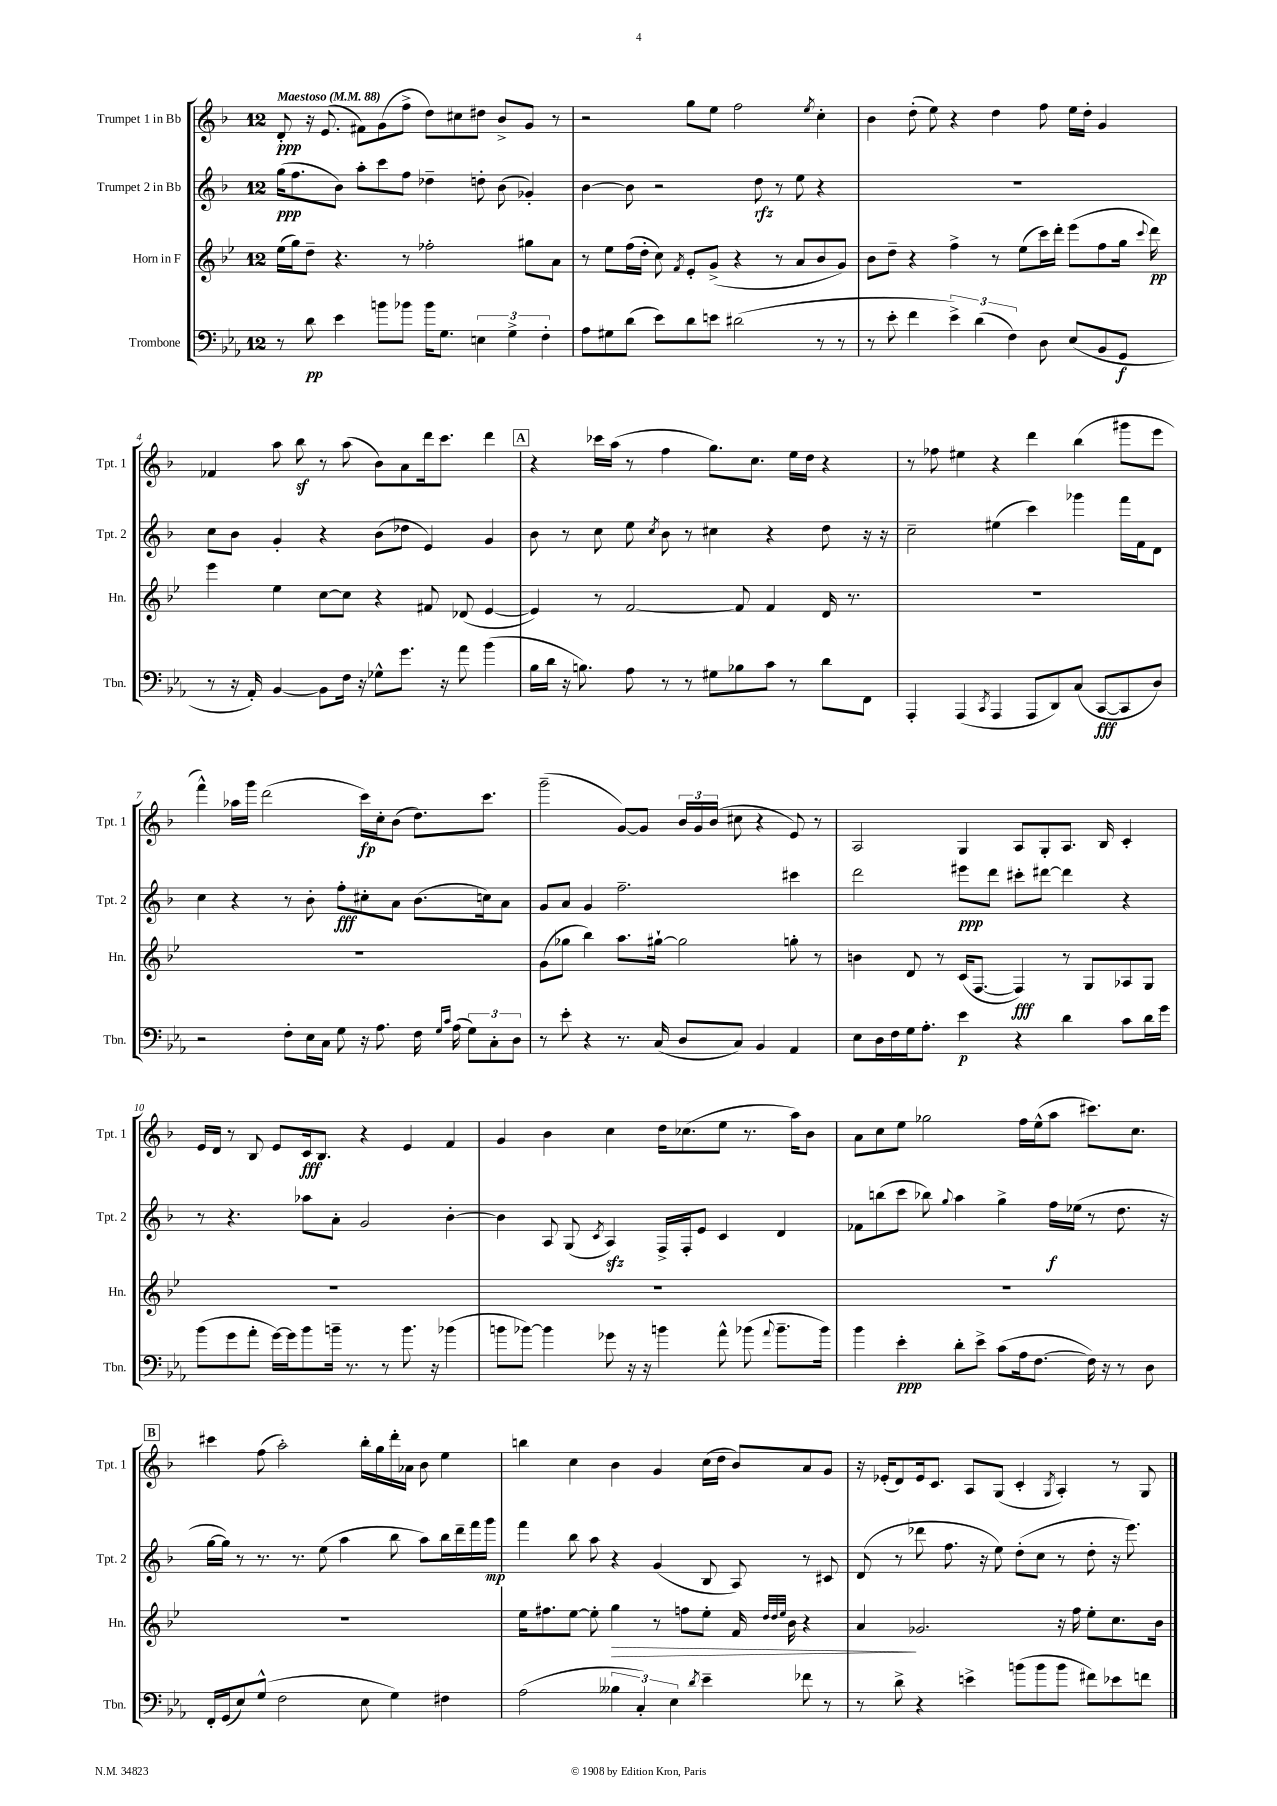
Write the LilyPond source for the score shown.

<<
\new StaffGroup <<
\new Staff = "s0" \with { instrumentName = "Trumpet 1 in Bb" shortInstrumentName = "Tpt. 1" } {
    \clef treble \key f \major \once \override Staff.TimeSignature.style = #'single-digit \time 12/8 \tempo "Maestoso" 4 = 88
    \autoBeamOff d'8-.\ppp r16 e'8.( fis'8[) g'8( f''8]-> d''8[) cis''8 dis''8] bes'8[-> g'8] r8 |
    r2 g''8[ e''8] f''2 \acciaccatura { e''8 } c''4-. |
    bes'4 d''8-.( e''8) r4 d''4 f''8 e''16[ d''16]-. g'4 |
    fes'4 a''8 bes''8\sf r8 a''8( bes'8[) a'8 d'''16 c'''8.] d'''4 |
    \mark \markup { \box "A" } r4 ces'''16[ a''16]( r8 f''4 g''8.[) c''8.] e''16[ d''16] r4 |
    r8 fes''8 eis''4 r4 d'''4 bes''4( gis'''8[ e'''8] |
    f'''4-^) aes''16[ g'''16] d'''2( c'''16[\fp) c''16-. bes'8]( d''8.[) c'''8.] |
    g'''2--( g'8[~) g'8] \tuplet 3/2 { bes'16[ g'16 bes'16]( } cis''8 r4 e'8) r8 |
    a2 g4 a8[ g8-. a8.] bes16 c'4-. |
    e'16[ d'16] r8 bes8 e'8[ c'16\fff bes8.] r4 e'4 f'4 |
    g'4 bes'4 c''4 d''16[ ces''8.( e''8] r8. a''16[) bes'8] |
    a'8[ c''8 e''8] ges''2 f''16[ e''16-^( a''8] cis'''8.[) c''8.] |
    \mark \markup { \box "B" } cis'''4 f''8( a''2-.) bes''16[-. g''16 d'''16-. aes'16] bes'8 e''4 |
    b''4 c''4 bes'4 g'4 c''16[( d''16] bes'8[) a'8 g'8] |
    r16 ees'16[-.( d'8) ees'16 c'8.] a8[ g8]( c'4-. \acciaccatura { g8 } a4-.) r8 g8 \bar "|." |
}
\new Staff = "s1" \with { instrumentName = "Trumpet 2 in Bb" shortInstrumentName = "Tpt. 2" } {
    \clef treble \key f \major \once \override Staff.TimeSignature.style = #'single-digit \time 12/8
    \autoBeamOff g''16[\ppp( f''8. bes'8]) a''8[-. c'''8 f''8] des''4-- d''8-. bes'8( ges'4-.) |
    bes'4~ bes'8 r2 d''8\rfz r8 e''8 r4 |
    R1. |
    c''8[ bes'8] g'4-. r4 bes'8[( des''8] e'4) g'4 |
    \mark \markup { \box "A" } bes'8 r8 c''8 e''8 \acciaccatura { c''8 } bes'8 r8 cis''4 r4 d''8 r16 r16 |
    c''2-- eis''4( c'''4) ges'''4 f'''16[ f'16 d'8] |
    c''4 r4 r8 bes'8-. f''8[-.\fff cis''8-. a'8] bes'8.[( c''16) a'8] |
    g'8[ a'8] g'4 f''2.-- cis'''4 |
    d'''2 eis'''8[\ppp d'''8] cis'''8[-. dis'''8]~ dis'''4 r4 |
    r8 r4. aes''8[ a'8]-. g'2 bes'4~-. |
    bes'4 a8 g8( \acciaccatura { c'8 } a4\sfz) f16[-> f16-. e'8] c'4 d'4 |
    fes'8[ b''8( c'''8] bes''8) \appoggiatura { g''8 } a''4 g''4-> f''16[\f ees''16]( r8 d''8. r16 |
    \mark \markup { \box "B" } g''16[~ g''16]) r8 r8. r8. e''8( a''4 bes''8 a''8[) bes''16 d'''16-- f'''16 g'''16]\mp |
    f'''4 bes''8 a''8 r4 g'4( bes8 a8) r8 cis'8 |
    d'8( r8 des'''8 f''8. r16 e''8) d''8[-.( c''8] r8 d''8-. r16 e'''8.) \bar "|." |
}
\new Staff = "s2" \with { instrumentName = "Horn in F" shortInstrumentName = "Hn." } {
    \clef treble \key bes \major \once \override Staff.TimeSignature.style = #'single-digit \time 12/8
    \autoBeamOff ees''16[( g''16) d''8]-- r4. r8 fes''2-. gis''8[ a'8] |
    r8 ees''8[ f''16( d''16]-. c''8) \acciaccatura { f'8 } ees'8[-. g'8]->( r4 r8 a'8[ bes'8 g'8]) |
    bes'8[ d''8]-- r4 f''4-> r8 ees''8[( c'''16) d'''16]-. ees'''8[( f''8 g''16] \appoggiatura { c'''8 } d'''16\pp) |
    ees'''4 ees''4 c''8[~ c''8] r4 fis'8 des'8( ees'4~ |
    \mark \markup { \box "A" } ees'4) r8 f'2~ f'8 f'4 d'16 r8. |
    R1. |
    R1. |
    g'8[( ges''8] bes''4) a''8.[ gis''16]~-! gis''2 g''8-. r8 |
    b'4 d'8 r8 c'16[( f8.]~ f4\fff) r8 g8[ aes8 g8] |
    R1. |
    R1. |
    R1. |
    \mark \markup { \box "B" } R1. |
    ees''16[ fis''8. ees''8]~ ees''8-. g''4\> r8 f''8[ ees''8]-. f'16 \grace { d''32[ d''32 ees''32] } bes'16 r4 |
    a'4\! ges'2. r16 f''16 ees''8[-. c''8. bes'16] \bar "|." |
}
\new Staff = "s3" \with { instrumentName = "Trombone" shortInstrumentName = "Tbn." } {
    \clef bass \key ees \major \once \override Staff.TimeSignature.style = #'single-digit \time 12/8
    \autoBeamOff r8 d'8\pp ees'4 b'8[ bes'8] bes'16[ g8.] \tuplet 3/2 { e4 g4-> f4-. } |
    aes8[ gis8 d'8]( ees'8[) d'8 e'8] dis'2( r8 r8 |
    r8 ees'8-. f'4 \tuplet 3/2 { ees'4->) d'4( f4) } d8 ees8[( bes,8 g,8]\f |
    r8 r16 aes,16-.) bes,4~ bes,8[ f16] r16 ges8[-^ g'8.] r16 aes'8 bes'4( |
    \mark \markup { \box "A" } bes16[ d'16] r16 b8.) aes8 r8 r8 gis8[ bes8 c'8] r8 d'8[ f,8] |
    aes,,4-. aes,,4( \acciaccatura { c,8 } aes,,4 aes,,8[ d,8) c8]( c,8[~\fff c,8 d8]) |
    r2 f8[-. ees16 c16] g8 r16 aes8. f16 \grace { g16[ c'16] } aes16( \tuplet 3/2 { g8[) c8-. d8] } |
    r8 ees'8-. r4 r8. c16( d8[ c8]) bes,4 aes,4 |
    ees8[ d16 f16 g16 aes8.]-. ees'4\p r4 d'4 c'8[ d'16 g'16] |
    bes'8[( g'8 aes'8]-. g'16[~) g'16 bes'8 b'16]-- r8. r8 b'8. r16 bes'4( |
    b'8[ bes'8]~) bes'4 ges'8 r16 r16 b'4 aes'8-^ bes'8( \appoggiatura { aes'8 } bes'8.[-- bes'16]) |
    bes'4 ees'4-.\ppp d'8[-. ees'8]-> c'8[( aes16 f8.]~ f16) r16 r8 d8 |
    \mark \markup { \box "B" } f,16[-. g,16( ees8) g8]-^( f2 ees8 g4) fis4 |
    aes2( \tuplet 3/2 { beses4 c4-.) ees4 } \acciaccatura { d'8 } ees'4-- fes'8 r8 |
    r8 d'8-> r4 e'4-> b'8[( b'8 b'8] fis'8[) ees'8 f'8] \bar "|." |
}
>>
>>
